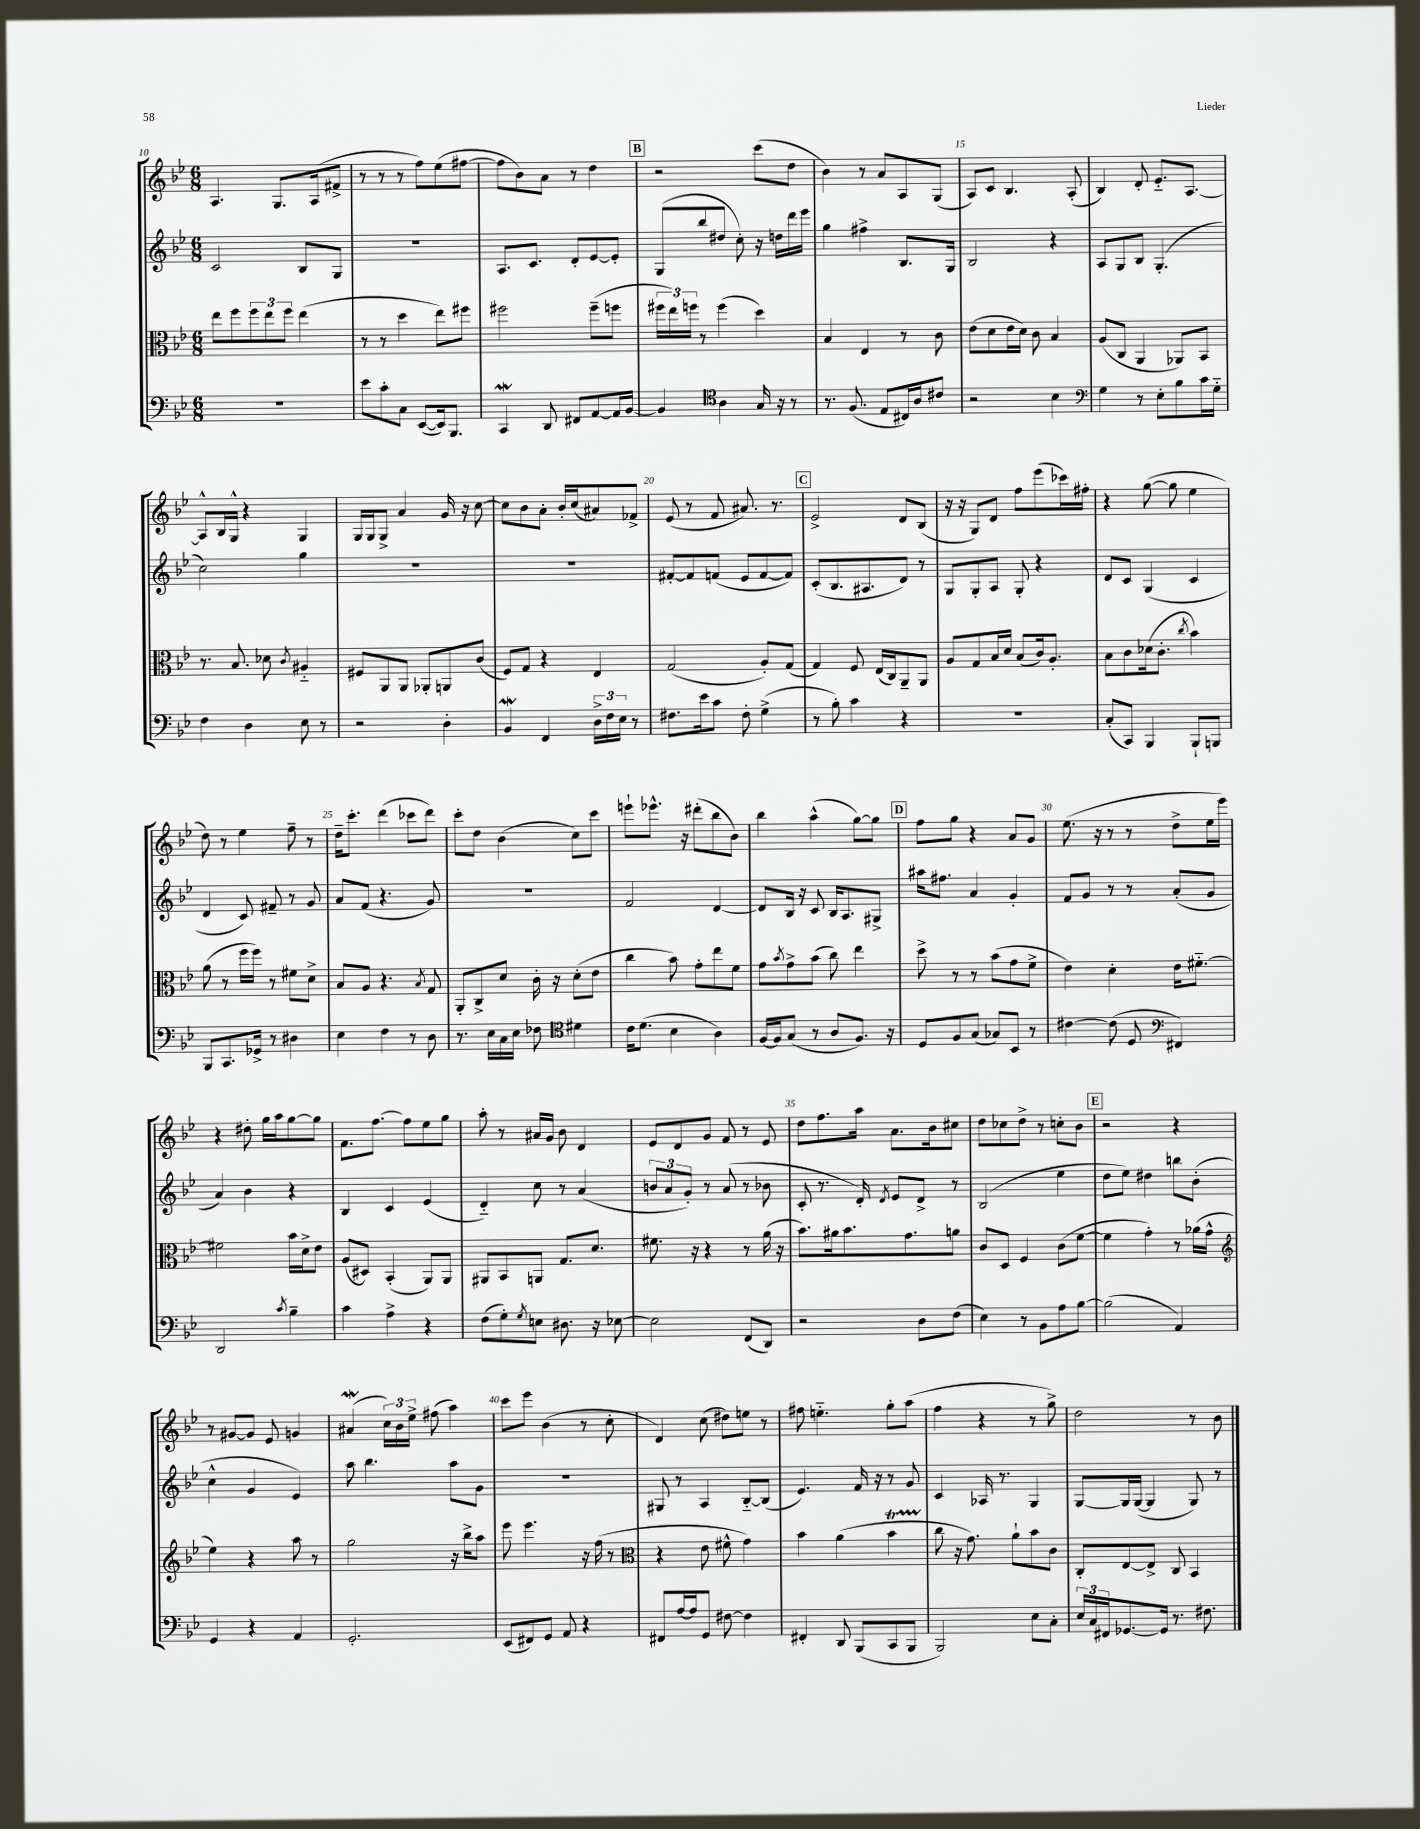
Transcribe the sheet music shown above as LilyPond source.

<<
\new StaffGroup <<
\new Staff = "s0" {
    \clef treble \key bes \major \numericTimeSignature \time 6/8
    a4. g8. a16( fis'8-> |
    r8 r8 r8 f''8) ees''8( fis''8~ |
    fis''8 bes'8) a'8 r8 d''4 |
    \mark \markup { \box "B" } r2 c'''8( d''8 |
    bes'4) r8 a'8 a8 g8( |
    a8) c'8 bes4. a8-.( |
    bes4) d'8-. ees'8.-_ a8.~ |
    a8-^ bes16 g16-^ r4 g4 |
    g16 g16 g8-> a'4 g'16 r16 c''8~ |
    c''8 bes'8 a'8-. bes'16-. c''16( ais'8) fes'8-> |
    ees'8( r8 f'8 ais'8.) r8. |
    \mark \markup { \box "C" } ees'2-> d'8 bes8( |
    r16 r16 g8) d'8 f''8 ees'''8( ces'''16) fis''16-. |
    r4 g''8~( g''8 ees''4 |
    d''8) r8 ees''4 f''8-- r8 |
    d''16-- c'''8.-. d'''4( ces'''8 d'''8) |
    c'''8-. d''8 bes'4( c''8) c'''8 |
    e'''8-! ees'''8.-^ r16 dis'''8-.( bes''8 bes'8) |
    bes''4 a''4-^( g''8~) g''8 |
    \mark \markup { \box "D" } f''8 g''8 r4 a'8 g'8 |
    ees''8.( r16 r8 r8 d''8-> ees''16 ees'''16) |
    r4 dis''8-. g''16 a''16 g''8~ g''8 |
    f'8. f''8.~ f''8 ees''8 g''8 |
    a''8-. r8 ais'16 g'16 bes'8 d'4 |
    ees'8 d'8 g'8 f'8 r8 ees'8 |
    d''8 f''8. a''16 a'8. bes'16 cis''8 |
    d''8 ces''8 d''8-> r8 c''8-. bes'8 |
    \mark \markup { \box "E" } r2 r4 |
    r8 gis'8~ gis'8 ees'8 g'4 |
    ais'4\mordent( \tuplet 3/2 { c''16) bes'16 ees''16-> } fis''8( a''4) |
    c'''8 ees'''8 bes'4( r8 c''8-. |
    d'4) c''8( dis''8) e''8 r8 |
    fis''8 e''4.-_ g''8-. a''8( |
    f''4 r4 r8 g''8->) |
    d''2 r8 bes'8 \bar "|." |
}
\new Staff = "s1" {
    \clef treble \key bes \major \numericTimeSignature \time 6/8
    c'2 bes8 g8 |
    R2. |
    a8. c'8. d'8-. ees'8~ ees'8-. |
    \mark \markup { \box "B" } g8( bes''8 dis''8 c''8-.) r16 d''16 d'''16 ees'''16 |
    g''4 fis''4-> bes8. g16 |
    bes2 r4 |
    a8 g8 bes8 g4.-.( |
    c''2) g''4 |
    R2. |
    R2. |
    fis'8~-. fis'8 f'8( ees'8 f'8~ f'8) |
    \mark \markup { \box "C" } c'8-.( bes8. ais8. d'8) r8 |
    g8 g8-. a8 g8-. r4 |
    d'8 c'8 g4( c'4 |
    d'4 c'8) fis'8-- r8 g'8 |
    a'8 f'8( r4. g'8) |
    R2. |
    f'2 d'4~ |
    d'8 bes16 r16 c'8 bes16 a8. gis8-> |
    \mark \markup { \box "D" } ais''16 fis''8. a'4 g'4-. |
    f'8 g'8 r8 r8 a'8-.( g'8 |
    a'4) bes'4 r4 |
    bes4 c'4 ees'4( |
    d'4-_) c''8 r8 a'4( |
    \tuplet 3/2 { b'8 a'8 g'8-.) } r8 a'8( r8 bes'8 |
    c'8-. r8. d'16-.) \acciaccatura { d'8 } ees'8 d'8-> r8 |
    bes2( ees''4 |
    \mark \markup { \box "E" } d''8 ees''8) dis''4 b''8 bes'8-.( |
    c''4-^ g'4 ees'4) |
    a''8 bes''4. a''8 g'8 |
    R2. |
    gis8 r8 a4 bes8~-_ bes8( |
    ees'4.) f'16 r16 r8 g'8 |
    c'4 aes16 r8. g4 |
    g8~ g16 g16~( g4 g8) r8 \bar "|." |
}
\new Staff = "s2" {
    \clef alto \key bes \major \numericTimeSignature \time 6/8
    ees''8 f''8 \tuplet 3/2 { f''8 ees''8 f''8 } ees''4( |
    r8 r8 d''4 ees''8) fis''8 |
    fis''2 fis''8--( f''8 |
    \mark \markup { \box "B" } \tuplet 3/2 { fis''16 ees''16) f''16 } r8 f''4( d''4) |
    bes4 ees4 r8 c'8 |
    ees'8( d'8 ees'16 d'16) c'8 bes4 |
    a8( c8 a,4 aes,8) bes,8 |
    r8. bes8. des'8 \acciaccatura { c'8 } ais4-_ |
    fis8 a,8 a,8 aes,8-. a,8 c'8( |
    f8) g8 r4 ees4 |
    g2( a8-.) g8( |
    \mark \markup { \box "C" } g4) f8 ees16( c16) a,8-- a,8 |
    a8 g8 bes16 d'16 bes8( c'16) a8.-. |
    bes8 c'8 des'16( c'8.-. \acciaccatura { c''8 } bes'4) |
    a'8( r8 f''16 f''16) r8 fis'8 d'8-> |
    bes8 a8 r4. \acciaccatura { bes8 } g8 |
    a,8-. c8-> d'8 c'16-. r16 d'8-.( ees'8 |
    c''4 bes'8) g'8-. ees''8 f'8 |
    g'8 \acciaccatura { bes'8 } g'8-> bes'8( c''8) ees''4 |
    \mark \markup { \box "D" } d''8-> r8 r8 bes'8( g'8 f'8-> |
    ees'4) d'4-. ees'16 fis'8.~-_ |
    fis'2 bes'16 d'16-> ees'8 |
    a8( dis8) bes,4-.( a,8) a,8 |
    ais,8 bes,8 a,8 g8. d'8. |
    fis'8. r16 r4 r8 a'16( r16 |
    bes'8.) ais'16 bes'8. g'8. a'8 |
    c'8 d8 f4 c'8( f'8~ |
    \mark \markup { \box "E" } f'4 g'4-.) r8 aes'16( g'16-^ |
    \clef treble ees''4) r4 a''8 r8 |
    g''2 r16 bes''16-> a''8 |
    ees'''8 ees'''4. r16 f''16( r8 |
    \clef alto r4 ees'8 fis'8-^ g'4) |
    bes'4 a'4( bes'4\startTrillSpan |
    c''8\stopTrillSpan r16 g'8.) a'8-! bes'8 c'8 |
    c8-. ees8~ ees8-> c8 bes,4 \bar "|." |
}
\new Staff = "s3" {
    \clef bass \key bes \major \numericTimeSignature \time 6/8
    R2. |
    ees'8 c'8-. c8 ees,8~( ees,16) bes,,8. |
    c,4\mordent d,8 fis,8 a,8~ a,16 bes,16~ |
    \mark \markup { \box "B" } bes,4 \clef tenor a4 g16 r16 r8 |
    r8. f8.( ees8 cis16) a16 cis'8 |
    r2 bes4 |
    \clef bass g4 r8 ees8-. bes8 c'16 g16-_ |
    f4 d4 ees8 r8 |
    r2 d4-. |
    bes,4\mordent f,4 \tuplet 3/2 { d16-> f16 ees16 } r8 |
    fis8. ees'16 c'8 fis8-. g4->( |
    \mark \markup { \box "C" } r8 bes8-.) c'4 r4 |
    R2. |
    c8-.( c,8) bes,,4 bes,,8-! b,,8 |
    bes,,8 c,8. ges,16-> r8 dis4 |
    ees4 f4 r8 d8 |
    r8. ees16 c16 ees16 fes8 \clef tenor dis'4 |
    c'16 d'8.( bes4 a4) |
    f16~ f16 g8( r8 a8 f8.) r16 |
    \mark \markup { \box "D" } d8 f8 g8( ges8) bes,8 r8 |
    cis'4~ cis'8( d8 \clef bass fis,4) |
    d,2 \acciaccatura { c'8 } bes4-- |
    c'4 a4-> r4 |
    f8( g8-.) \acciaccatura { g8 } e8 dis8. r16 ees8~ |
    ees2 f,8( d,8) |
    r2 d8 f8( |
    ees4) r8 bes,8 a8 bes8~ |
    \mark \markup { \box "E" } bes2( a,4) |
    g,4 r4 a,4 |
    g,2.-. |
    ees,8( fis,8) g,8 a,8 r4 |
    fis,8 a16~ a16 g,8 fis8~ fis4 |
    fis,4-. d,8 bes,,8( c,8 bes,,8 |
    bes,,2) ees8 c8-. |
    \tuplet 3/2 { ees16 c16 fis,16 } ges,8.~ ges,16 r8. fis8. \bar "|." |
}
>>
>>
\layout { \context { \Score currentBarNumber = #10 \override BarNumber.break-visibility = ##(#f #t #t) barNumberVisibility = #(every-nth-bar-number-visible 5) } }
